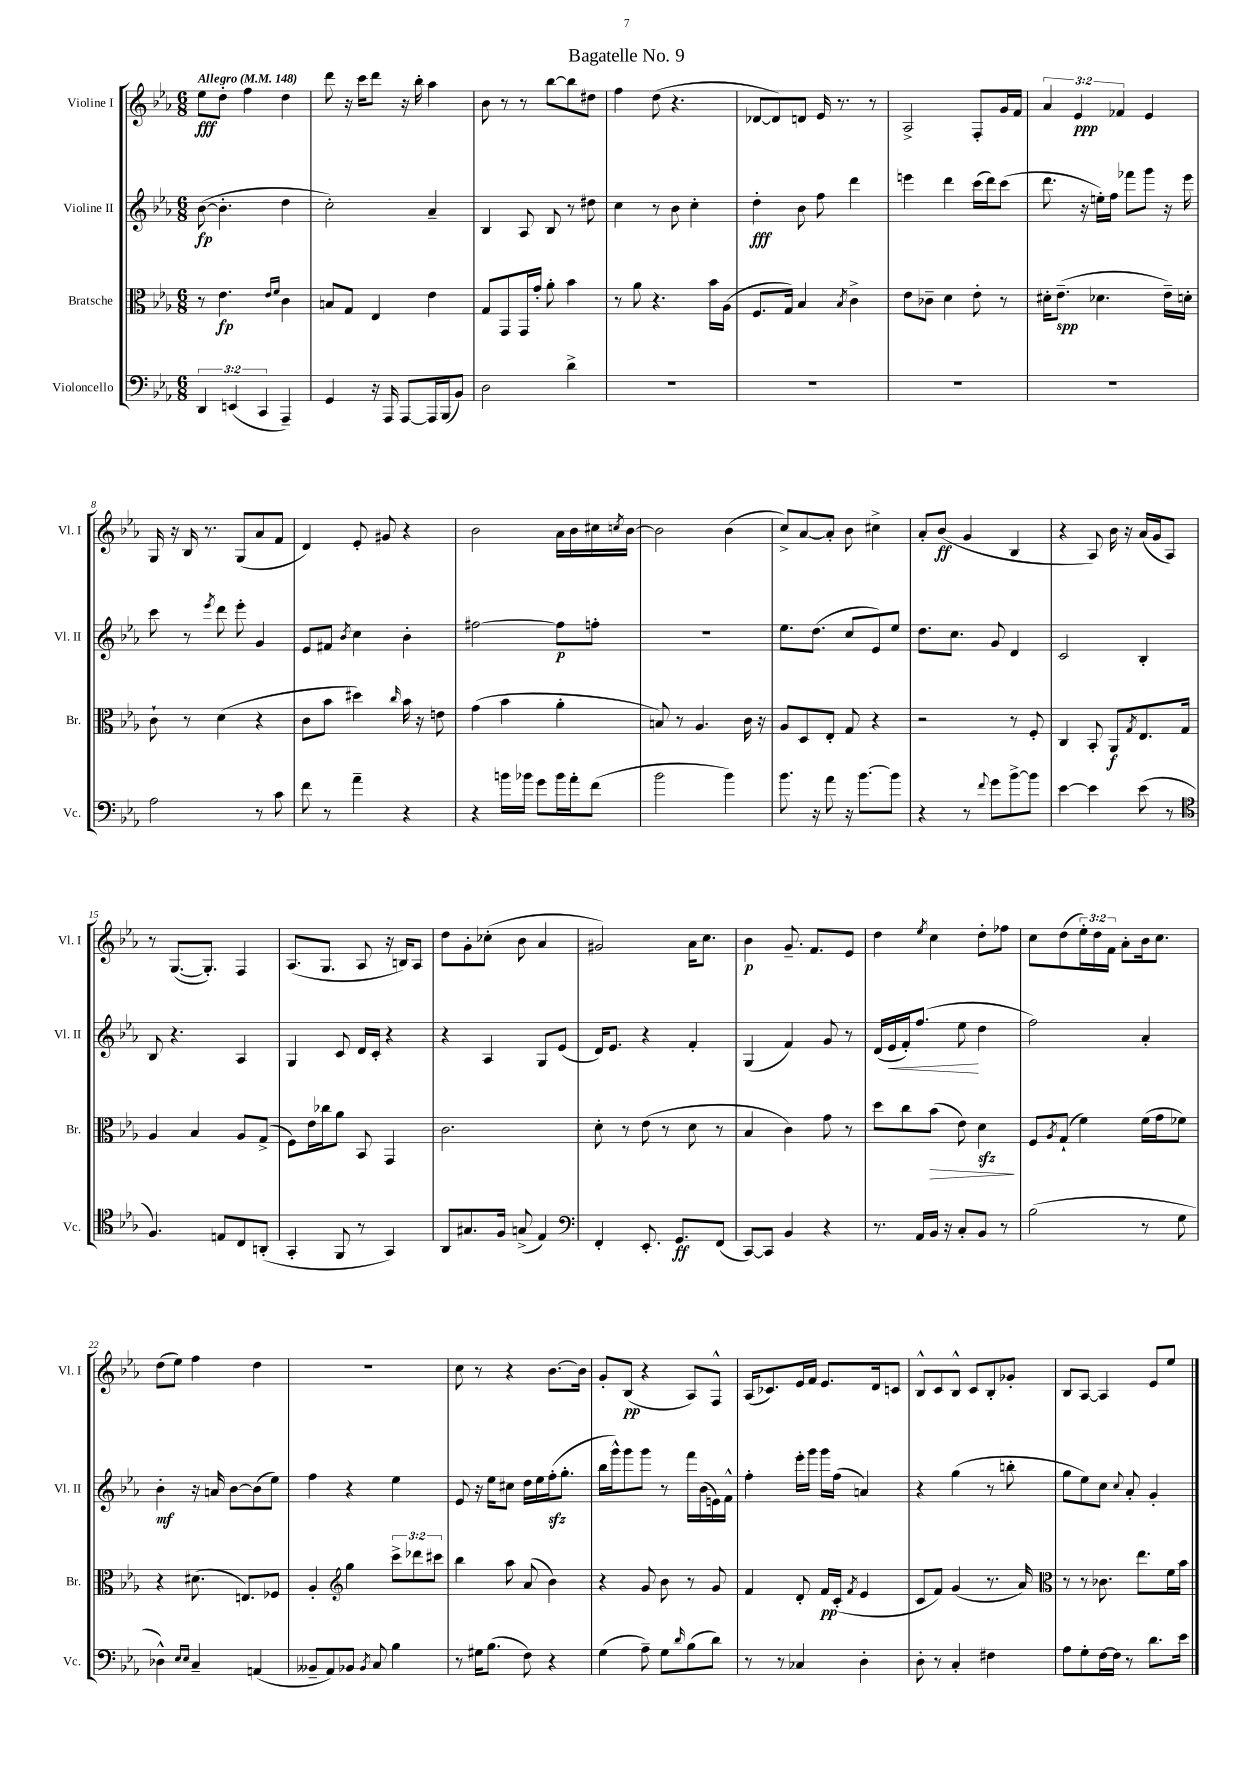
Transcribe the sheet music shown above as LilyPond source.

\header { title = "Bagatelle No. 9" }
<<
\new StaffGroup <<
\new Staff = "s0" \with { instrumentName = "Violine I" shortInstrumentName = "Vl. I" } {
    \clef treble \key ees \major \numericTimeSignature \time 6/8 \override Staff.TupletNumber.text = #tuplet-number::calc-fraction-text \tempo "Allegro" 4 = 148
    ees''8\fff d''8-. f''4 d''4 |
    d'''8 r16 c'''16 d'''8 r16 bes''16-. aes''4 |
    bes'8 r8 r8 bes''8~ bes''8 dis''8 |
    f''4 d''8( r4. |
    des'8~ des'8) d'8 ees'16 r8. r8 |
    aes2-> f8-. g'16 f'16 |
    \tuplet 3/2 { aes'4 ees'4\ppp fes'4 } ees'4 |
    g16 r16 bes16 r8. g8( aes'8 f'8 |
    d'4) ees'8-. gis'8 r4 |
    bes'2 aes'16 bes'16 cis''16 \acciaccatura { c''8 } bes'16~ |
    bes'2 bes'4( |
    c''8->) aes'8~ aes'8-. bes'8 cis''4-> |
    aes'8-. bes'8\ff( g'4 bes4 |
    r4 aes8) bes'16 r16 aes'16( g'16 aes8) |
    r8 g8.~( g8.-.) f4 |
    aes8.( g8. aes8 r16 b16) aes8 |
    d''8 g'8-. ces''8-.( bes'8 aes'4 |
    gis'2) aes'16 c''8. |
    bes'4\p g'8.-- f'8. ees'8 |
    d''4 \acciaccatura { ees''8 } c''4 d''8-. fes''8 |
    c''8 d''8( \tuplet 3/2 { ees''16-.) d''16 f'16 } aes'8-. bes'16 c''8. |
    d''8( ees''8) f''4 d''4 |
    R2. |
    c''8 r8 r4 bes'8.~ bes'16 |
    g'8-. bes8\pp( r4 aes8) f8-^ |
    aes16( ces'8.) ees'16 f'16 ees'8. d'16 c'8 |
    bes8-^ c'8 bes8-^ c'8 bes8-. ges'8-. |
    bes8 aes8~ aes4 ees'8 ees''8 \bar "|." |
}
\new Staff = "s1" \with { instrumentName = "Violine II" shortInstrumentName = "Vl. II" } {
    \clef treble \key ees \major \numericTimeSignature \time 6/8
    bes'8~\fp( bes'4.-. d''4 |
    c''2-.) aes'4-- |
    bes4 aes8 bes8 r8 dis''8 |
    c''4 r8 bes'8 c''4-. |
    d''4-.\fff bes'8 f''8 d'''4 |
    e'''4 d'''4 c'''16( d'''16) c'''8( |
    d'''8. r16 e''16-.) f''16 fes'''8 g'''8 r16 ees'''16 |
    c'''8 r8 \acciaccatura { ees'''8 } d'''8 ees'''8-. g'4 |
    ees'8 fis'8 \acciaccatura { bes'8 } c''4 bes'4-. |
    fis''2~ fis''8\p f''8-. |
    R2. |
    ees''8. d''8.( c''8 ees'8) ees''8 |
    d''8. c''8. g'8 d'4 |
    c'2 bes4-. |
    bes8 r4. aes4 |
    g4 c'8 d'16 c'16-. r4 |
    r4 aes4 g8 ees'8( |
    d'16) ees'8. r4 f'4-. |
    g4( f'4) g'8 r8 |
    d'16( ees'16\< f'16-.) f''8.( ees''8\! d''4 |
    f''2) aes'4-. |
    bes'4-.\mf r16 a'16 bes'8~ bes'8( ees''8) |
    f''4 r4 ees''4 |
    ees'8 r16 ees''16 cis''8 d''16 ees''16 f''16-.\sfz( g''8.-. |
    bes''16 g'''16-^) g'''8 g'''8 r8 f'''16 bes'16( e'16) f'16-^ |
    f''4-. ees'''16-. g'''16 g'''16 f''16( a'4) |
    r4 g''4( r8 b''8-. |
    g''8 ees''8) c''8 \appoggiatura { c''8 } aes'8-. g'4-. \bar "|." |
}
\new Staff = "s2" \with { instrumentName = "Bratsche" shortInstrumentName = "Br." } {
    \clef alto \key ees \major \numericTimeSignature \time 6/8 \override Staff.TupletNumber.text = #tuplet-number::calc-fraction-text
    r8 ees'4.\fp \grace { ees'16 f'16 } c'4 |
    b8 g8 ees4 ees'4 |
    g8 g,8 g,16 g'16-. aes'8-. bes'4 |
    r8 aes'8 r4. bes'16 aes16( |
    f8. g16) bes4 \acciaccatura { bes8 } c'4-> |
    ees'8 ces'8-- d'4 ees'8-. r8 |
    dis'16-. ees'8.--\spp( des'4. ees'16--) d'16-. |
    c'8-! r8 d'4( r4 |
    c'8 bes'8 dis''4) \grace { c''16 } bes'16 r16 e'8 |
    g'4( bes'4 aes'4-. |
    b8) r8 aes4. c'16 r16 |
    aes8 d8 ees8-. g8 r4 |
    r2 r8 f8-. |
    c4 bes,8-. aes,8\f \acciaccatura { g8 } ees8. g16 |
    aes4 bes4 aes8 g8->( |
    f8) ees'16 ces''16 aes'8 bes,8 g,4 |
    c'2. |
    d'8-. r8 ees'8( r8 d'8 r8 |
    bes4 c'4) g'8 r8 |
    d''8 c''8 bes'8\>( ees'8) d'4\sfz\! |
    f8 \acciaccatura { aes8 } g8-!( f'4) f'16( g'16 fes'8) |
    r4 dis'8.( e8.) fes8 |
    aes4-. \clef treble g''4 \tuplet 3/2 { c'''8-> des'''8 cis'''8 } |
    bes''4 aes''8 aes'8( bes'4) |
    r4 g'8 bes'8 r8 g'8 |
    f'4 d'8-. f'16\pp c'16-.( \acciaccatura { f'8 } ees'4 |
    c'8 f'8) g'4( r8. aes'16) |
    \clef alto r8 r8 ces'8. ees''8. f'16 bes'16 \bar "|." |
}
\new Staff = "s3" \with { instrumentName = "Violoncello" shortInstrumentName = "Vc." } {
    \clef bass \key ees \major \numericTimeSignature \time 6/8 \override Staff.TupletNumber.text = #tuplet-number::calc-fraction-text
    \tuplet 3/2 { d,4 e,4( c,4 } aes,,4--) |
    g,4 r16 aes,,16 aes,,8~ aes,,16 bes,,16( bes,8) |
    d2 d'4-> |
    R2. |
    R2. |
    R2. |
    R2. |
    aes2 r8 c'8 |
    f'8 r8 aes'4-- r4 |
    r4 b'16 bes'16 g'8 bes'16 aes'16-. f'8( |
    bes'2 bes'4) |
    bes'8. r16 aes'8 r16 bes'8.~ bes'8 |
    r4 r8 \appoggiatura { f'8 } g'8 bes'8~-> bes'8 |
    ees'4~ ees'4 ees'8( r8 |
    \clef tenor f4.) e8 c8 a,8-.( |
    g,4-. f,8 r8 g,4) |
    aes,8 gis8. f16 g8->( ees4) |
    \clef bass f,4-. ees,8.-. g,8.\ff f,8( |
    c,8~) c,8 bes,4 r4 |
    r8. aes,16 bes,16 r16 c8-. bes,8 r8 |
    bes2( r8 g8 |
    des4-^) \grace { ees16 ees16 } c4-- a,4( |
    beses,8-- aes,8) bes,8 \acciaccatura { bes,8 } c8 bes4 |
    r8 gis16 bes8.( f8) r4 |
    g4( aes8--) g8 \grace { d'16 } bes8( d'8) |
    r8 r8 ces4 d4-. |
    d8-. r8 c4-. fis4 |
    aes8 g8-. f16~ f16 r8 d'8. ees'16 \bar "|." |
}
>>
>>
